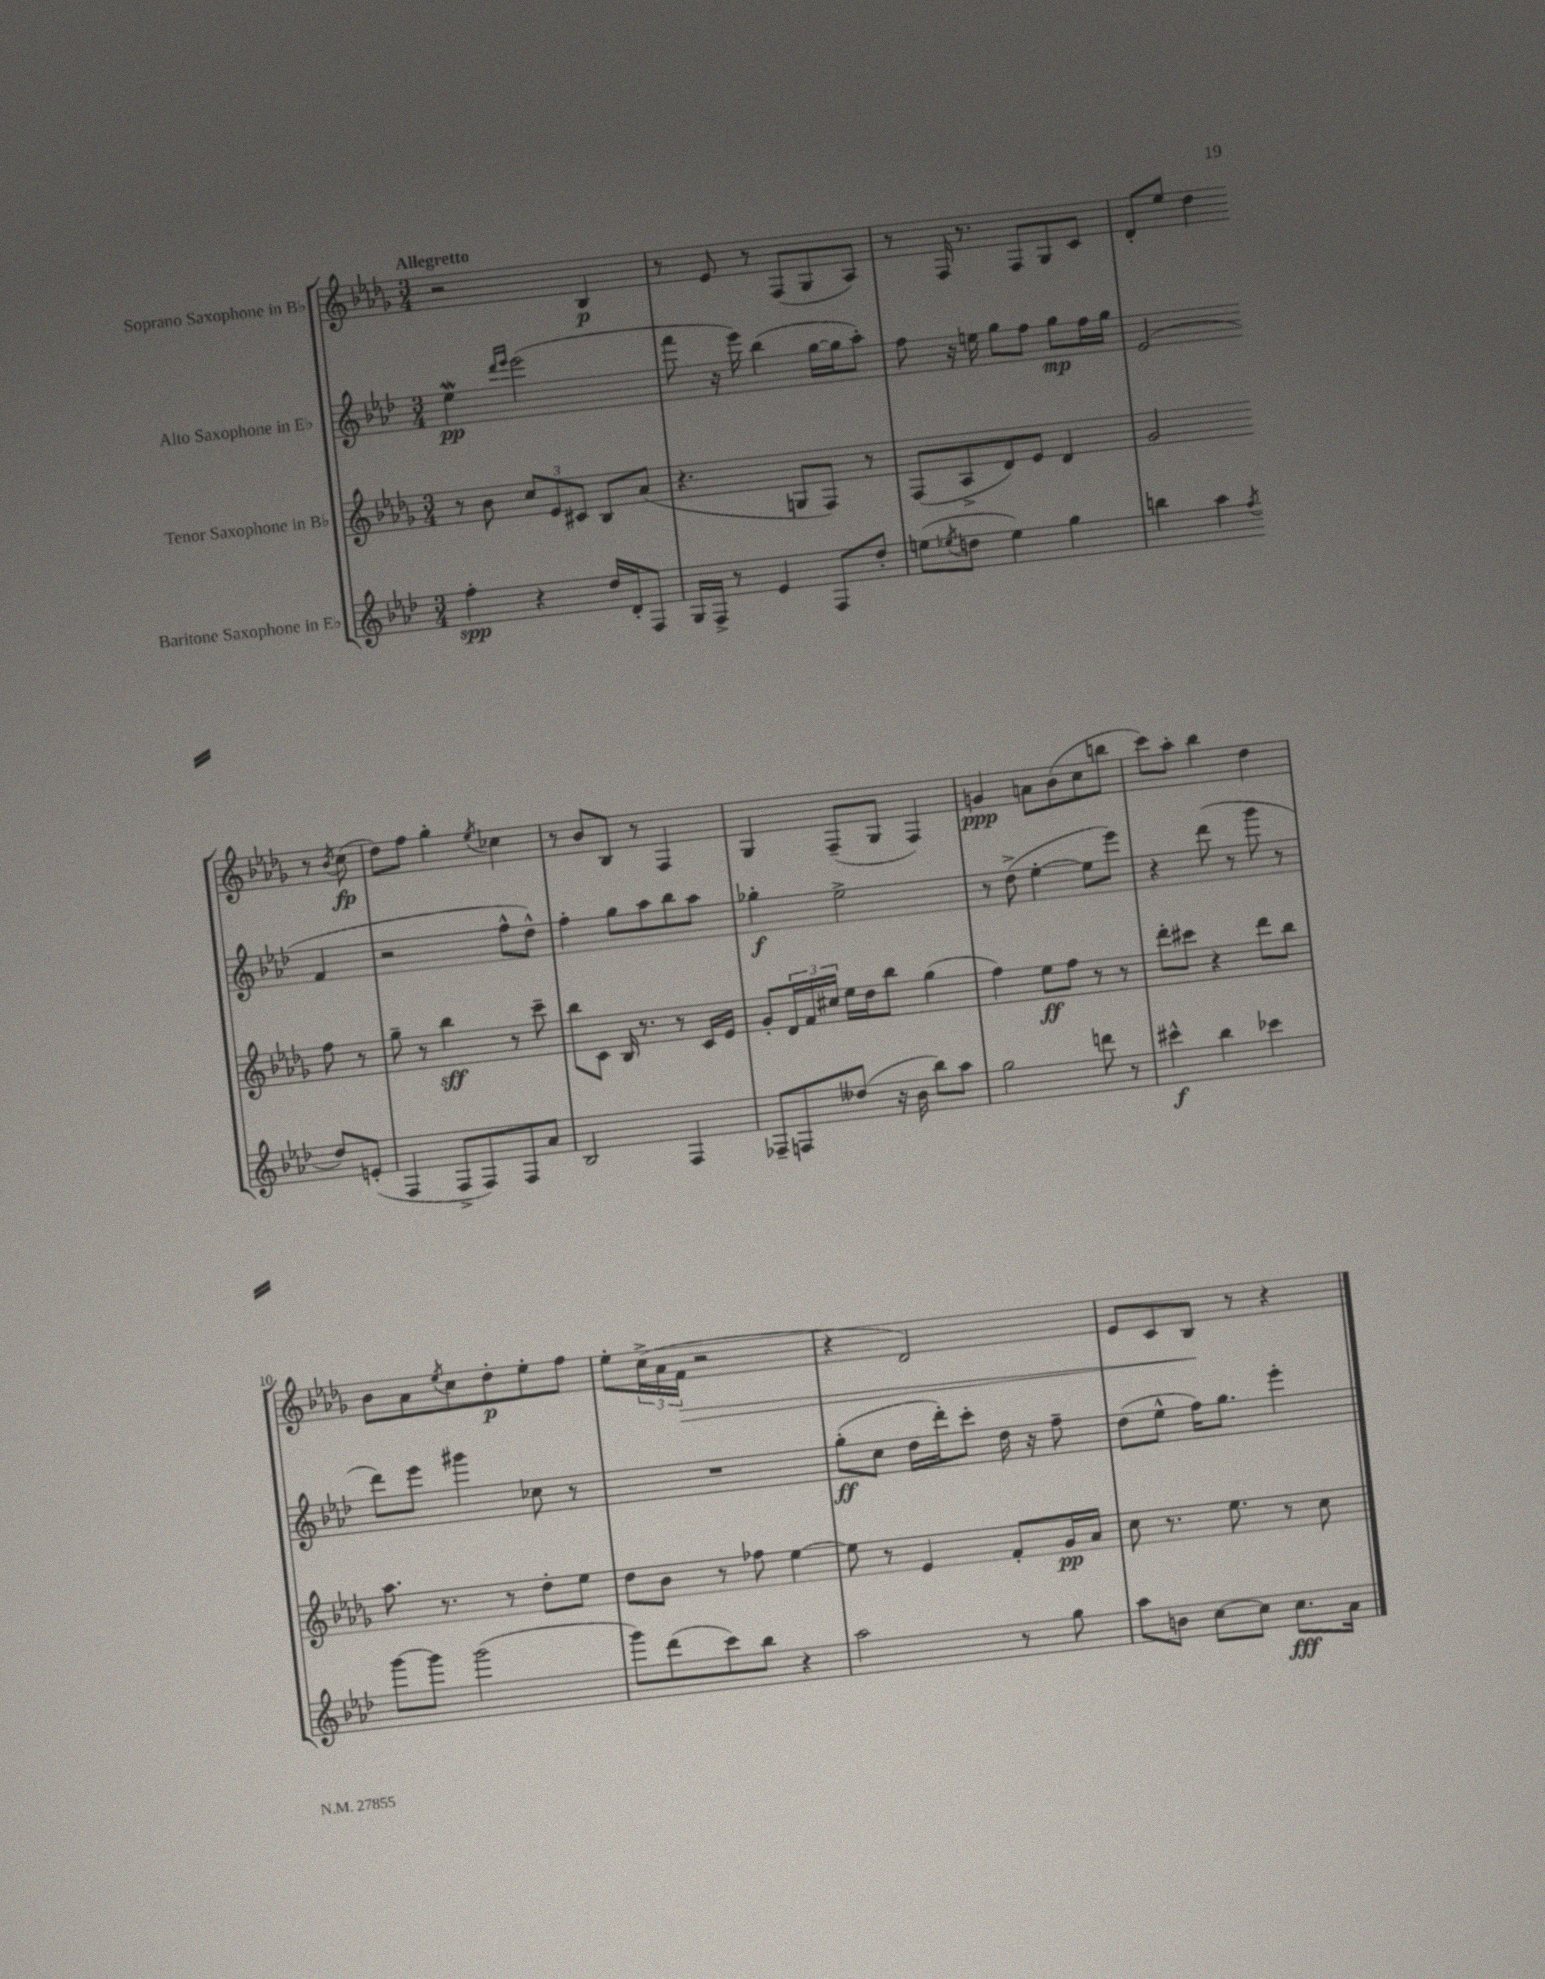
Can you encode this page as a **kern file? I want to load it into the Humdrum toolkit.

**kern	**kern	**kern	**kern
*staff4	*staff3	*staff2	*staff1
*clefG2	*clefG2	*clefG2	*clefG2
*k[b-e-a-d-]	*k[b-e-a-d-g-]	*k[b-e-a-d-]	*k[b-e-a-d-g-]
*M3/4	*M3/4	*M3/4	*M3/4
4ff'	8r	4ee-	2r
.	8b-	.	.
.	.	16qqddd-	.
.	.	16qqeee-	.
4r	12cc	(2eee-	.
.	12e-	.	.
.	12c#	.	.
16dd-	8B-	.	4B-
16d-'	.	.	.
8F	(8a-	.	.
=	=	=	=
16G	4.r	8fff	8r
16F^	.	.	.
8r	.	16r	8e-
.	.	16eee-)	.
4e-	.	(4bb-	8r
.	8G	.	(8F
8F	8F)	[16gg	8G-
.	.	16gg]	.
8dd-'	8r	8aa-')	8A-)
=	=	=	=
(8ee	(8F	8ff	8r
8qee-	.	.	.
8dd	8A-^	16r	16F
.	.	16ee	8.r
4ee-)	8d-)	8gg	.
.	8e-	8ff	8F
4gg	4d-	8gg	8G-
.	.	16ff	8c
.	.	16gg	.
=	=	=	=
4bb	2g-	(2e-	8d-'
.	.	.	8ee-
4aa-	.	.	4dd-
8qff	.	.	.
8dd-	8ff	4f	8r
.	.	.	8qb-
(8e'	8r	.	(8cc
=	=	=	=
4F	8gg-~	2r	8dd-)
.	8r	.	8ff
8F^	4bb-	.	4gg-'
8F)	.	.	.
.	.	.	8qee-
8F	8r	8ff^^	4cc-
8a-	8ccc~	8dd-^^)	.
=	=	=	=
2B-	8bb-	4ff'	8r
.	8c	.	8b-
.	16B-	8gg	8B-
.	8.r	.	.
.	.	8aa-	8r
4F	8r	8bb-	4F
.	16c	8aa-	.
.	16e-	.	.
=	=	=	=
8F-~	8g-'	4gg-'	4G-
8F	24d-	.	.
.	24f	.	.
.	24cc#	.	.
(8dd--	16ee-	2ee-^	(8F~
.	16dd-	.	.
16r	8bb-	.	8G-
16b-	.	.	.
8bb-)	(4gg-	.	4F)
8aa-	.	.	.
=	=	=	=
2gg	4ff)	8r	4g
.	.	(8dd-^	.
.	8ee-	[4ee-'	8a
.	8ff	.	(8b-
8ddd	8r	8ee-]	8cc
8r	8r	8eee-)	8bb
=	=	=	=
4ccc#^^	8ddd-'	4r	8ccc)
.	8ccc#	.	8aa-'
4bb-	4r	(8ddd-	4bb-
.	.	8r	.
4ccc-	8ddd-	8ggg	4dd-
.	8bb-	8r	.
=	=	=	=
[8ggg	8.aa-	8ddd-)	8b-
8ggg]	.	8eee-	8a-
.	8.r	.	.
.	.	.	8qee-
(2ggg	.	4ggg#	8cc
.	8r	.	8dd-'
.	8dd-'	8cc-	8ee-'
.	8ee-	8r	8ff
=	=	=	=
8ggg)	8dd-	2.r	8ee-'
(8ddd-	8b-	.	(24cc^
.	.	.	24a-
.	.	.	24f
8ccc)	8r	.	2r
8bb-	8ff-	.	.
4r	[4ee-	.	.
=	=	=	=
2aa-	8ee-]	(8gg'	4r
.	8r	8cc	.
.	4e-	16dd-	2d-)
.	.	16ddd-')	.
.	.	8ccc'	.
8r	8f'	16dd-	.
.	.	16r	.
8gg	16g-	8ff~	.
.	16a-	.	.
=	=	=	=
8aa-	8cc	(8dd-	8e-
8b	8.r	8ee-^^	8c
[8cc	.	16ff)	8B-
.	8.ee-	8.gg	.
8cc]	.	.	8r
8.cc	8r	4eee-'	4r
.	8cc	.	.
16a-	.	.	.
==	==	==	==
*-	*-	*-	*-
